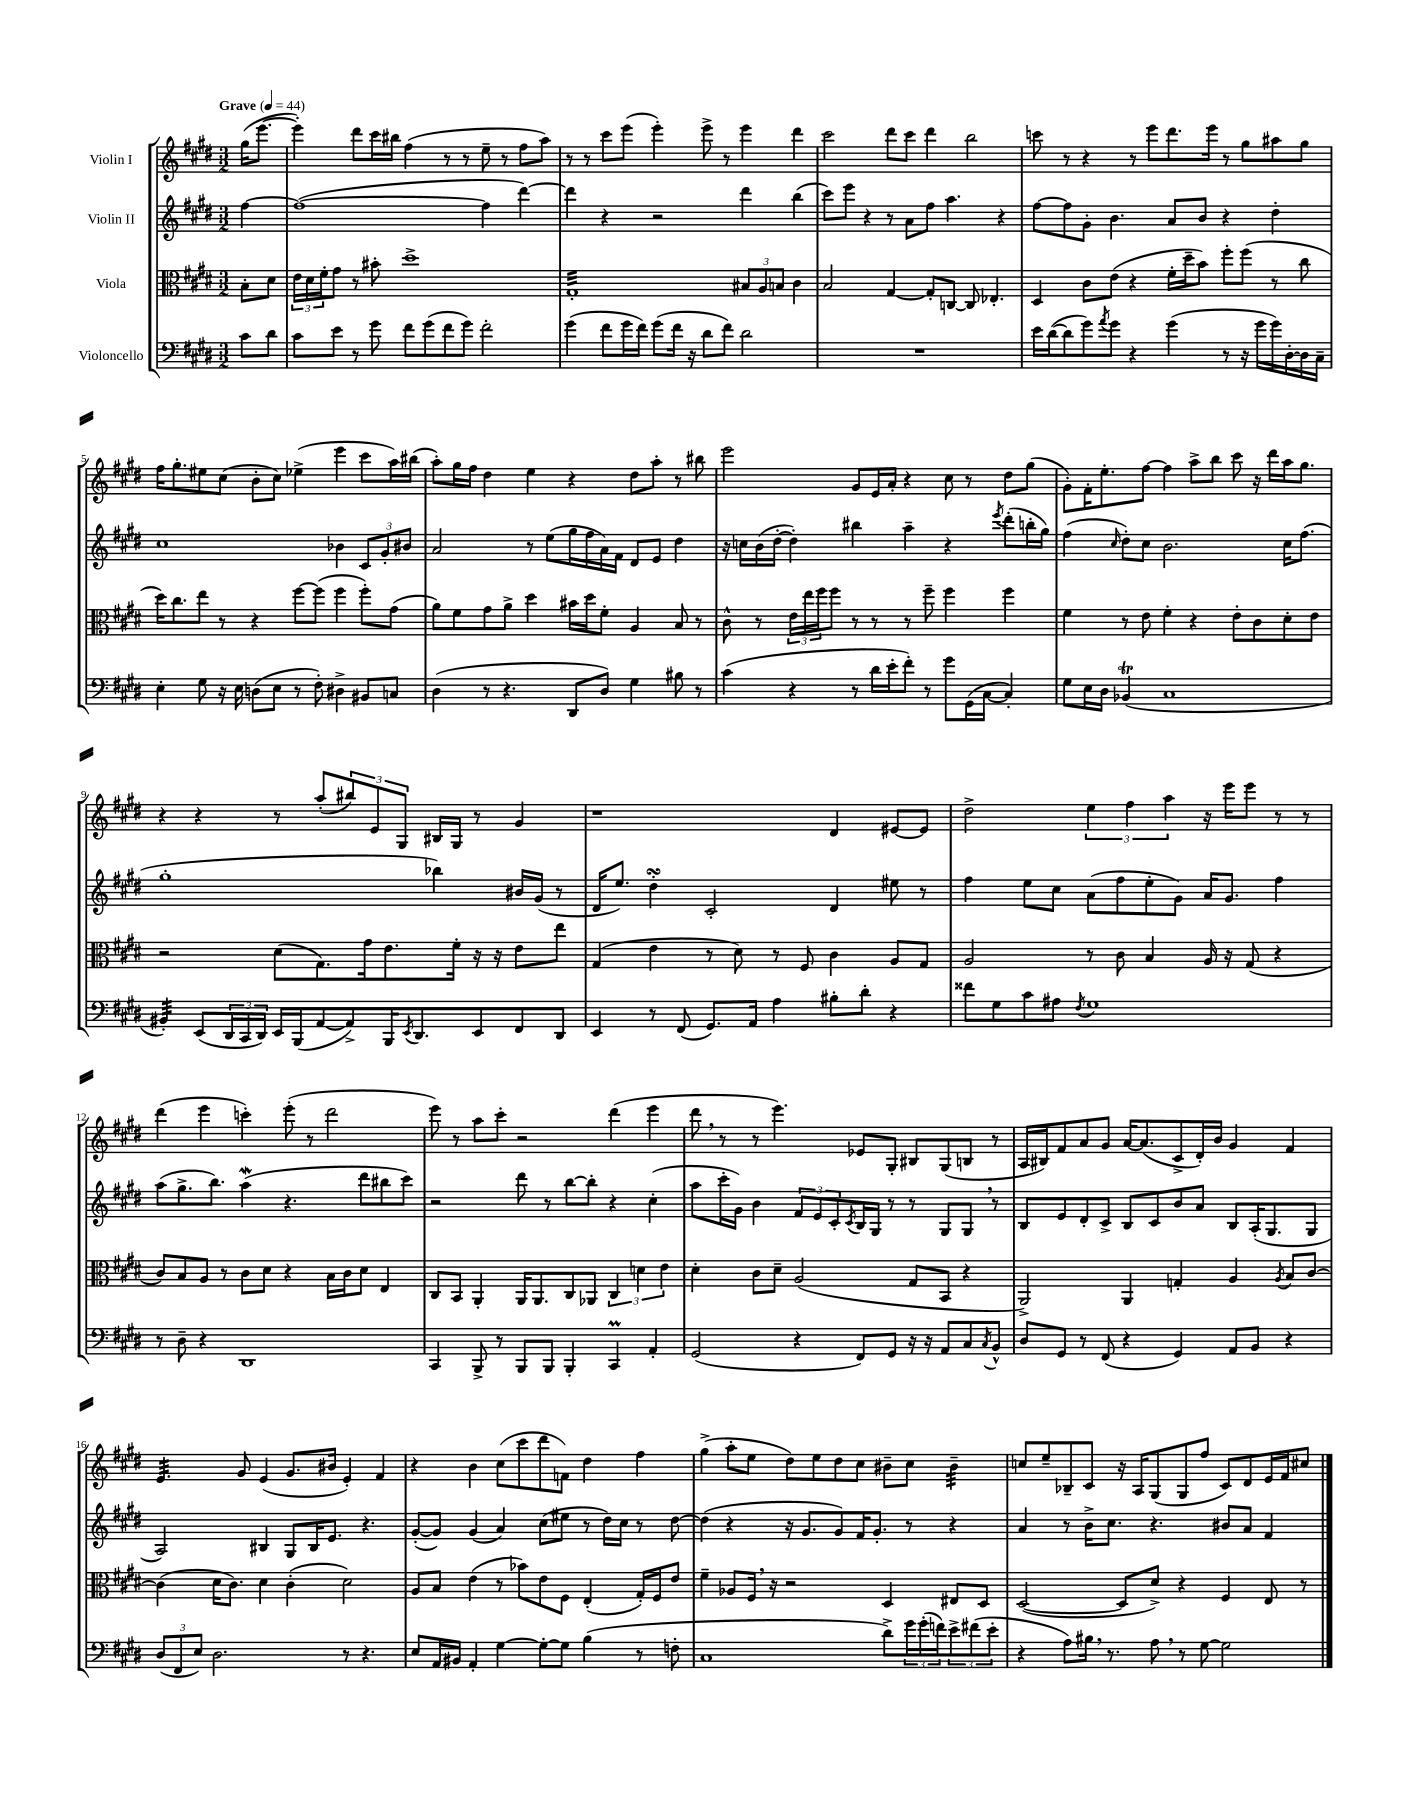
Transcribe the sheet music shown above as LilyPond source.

<<
\new StaffGroup <<
\new Staff = "s0" \with { instrumentName = "Violin I" } {
    \clef treble \key e \major \numericTimeSignature \time 3/2 \partial 4 \tempo "Grave" 4 = 44
    gis''16( e'''8.~ |
    e'''4-.) dis'''8 cis'''16 bis''16 fis''4( r8 r8 e''8-- r8 fis''8 a''8) |
    r8 r8 cis'''8 e'''8( e'''4-.) e'''8-> r8 e'''4 dis'''4 |
    cis'''2 dis'''8 cis'''8 dis'''4 b''2 |
    c'''8 r8 r4 r8 e'''8 dis'''8. e'''16 r8 gis''8 ais''8 gis''8 |
    fis''16 gis''8.-. eis''8 cis''8( b'8-. cis''8) ees''4->( e'''4 cis'''8 a''16) bis''16( |
    a''8-.) gis''16 fis''16 dis''4 e''4 r4 dis''8 a''8-. r8 bis''8 |
    e'''2 gis'8 e'16 a'16-. r4 cis''8 r8 dis''8 gis''8( |
    gis'8-.) fis'16-. e''8.-. fis''8~ fis''4 a''8-> b''8 cis'''8 r16 dis'''16 a''16 gis''8. |
    r4 r4 r8 a''8-.( \tuplet 3/2 { bis''8) e'8 gis8 } bis16 gis16 r8 gis'4 |
    r1 dis'4 eis'8~ eis'8 |
    dis''2-> \tuplet 3/2 { e''4 fis''4 a''4 } r16 e'''16 e'''8 r8 r8 |
    dis'''4( e'''4 c'''4-.) e'''8-.( r8 dis'''2 |
    e'''8) r8 a''8 cis'''8-. r2 dis'''4( e'''4 |
    dis'''8 \breathe r8 r8 e'''4.) ees'8 gis8-. bis8 gis8( b8 r8 |
    a16 bis16) fis'8 a'8 gis'8 a'16~ a'8.( cis'8-> dis'16-.) b'16 gis'4 fis'4 |
    e'4.:32 gis'8 e'4( gis'8. bis'16 e'4-.) fis'4 |
    r4 b'4 cis''8( cis'''8 dis'''8 f'8) dis''4 fis''4 |
    gis''4->( a''8-. e''8 dis''8) e''8 dis''8 cis''8 bis'8-- cis''8 bis'4:32-- |
    c''8 e''8-- bes8-- cis'8 r16 a16 gis8( gis8 fis''8 cis'8) dis'8 e'16 fis'16 cis''8 \bar "|." |
}
\new Staff = "s1" \with { instrumentName = "Violin II" } {
    \clef treble \key e \major \numericTimeSignature \time 3/2 \partial 4
    fis''4~ |
    fis''1~( fis''4 dis'''4~) |
    dis'''4 r4 r2 dis'''4 b''4( |
    cis'''8) e'''8 r4 r8 a'8 fis''8 a''4. r4 |
    fis''8~ fis''8 gis'8-. b'4. a'8 b'8 r4 dis''4-. |
    cis''1 bes'4 \tuplet 3/2 { cis'8 gis'8-. bis'8 } |
    a'2 r8 e''8( gis''16 fis''16 a'16) fis'16 dis'8 e'8 dis''4 |
    r16 c''16 b'16( dis''16~-. dis''4-.) bis''4 a''4-- r4 \acciaccatura { e'''8 } dis'''8-.( b''16-. gis''16) |
    fis''4( \grace { cis''16 } dis''8-.) cis''8 b'2. cis''16 fis''8.( |
    gis''1-. bes''4) bis'16 gis'16( r8 |
    dis'16 e''8.) dis''4-.\turn cis'2-. dis'4 eis''8 r8 |
    fis''4 e''8 cis''8 a'8( fis''8 e''8-. gis'8) a'16 gis'8. fis''4 |
    a''8( gis''8.-> b''8.) a''4\mordent( r4. dis'''8 bis''8 cis'''8) |
    r2 dis'''8 r8 b''8~ b''8-. r4 cis''4-.( |
    a''8 cis'''16-. gis'16) b'4 \tuplet 3/2 { fis'8 e'8 cis'8-. } \acciaccatura { cis'8 } b16 gis16 r8 r8 gis8 gis8 \breathe r8 |
    b8 e'8 dis'8-. cis'8-> b8 cis'8 b'8 a'8 b8 a16-.( gis8. gis8 |
    a2) bis4 gis8 bis16 e'8. r4. |
    gis'8~-.( gis'8) gis'4( a'4) cis''8( eis''8 r8 dis''16) cis''16 r8 dis''8~ |
    dis''4( r4 r16 gis'8. gis'8) fis'16 gis'8.-. r8 r4 |
    a'4 r8 b'16-> cis''8. r4. bis'8 a'8 fis'4 \bar "|." |
}
\new Staff = "s2" \with { instrumentName = "Viola" } {
    \clef alto \key e \major \numericTimeSignature \time 3/2 \partial 4
    b8-. dis'8 |
    \tuplet 3/2 { e'16 dis'16 fis'16-. } gis'8 r8 bis'8-. dis''1-> |
    gis1:32-. \tuplet 3/2 { bis8 a8 b8 } cis'4 |
    b2 gis4~ gis8-. c8~ c8 ees4.-. |
    dis4 cis'8 e'8( r4 fis'16-. dis''16-- b'8) fis''8-. fis''8( r8 cis''8 |
    dis''16) cis''8. e''8 r8 r4 fis''8~ fis''8( fis''4 fis''8-.) gis'8( |
    a'8) fis'8 gis'8 a'8-> dis''4 bis'16 dis''16 fis'8-. a4 b8 r8 |
    cis'8-^ r8 \tuplet 3/2 { e'16 e''16 fis''16 } fis''8 r8 r8 r8 fis''8-- fis''4 fis''4 |
    fis'4 r8 e'8 fis'4-. r4 e'8-. cis'8 dis'8-. e'8 |
    r2 dis'8( gis8.) gis'16 e'8. fis'16-. r16 r16 e'8 e''8 |
    gis4( e'4 r8 dis'8) r8 fis8 cis'4 a8 gis8 |
    a2 r8 cis'8 b4 a16 r16 gis8( r4 |
    cis'8) b8 a8 r8 cis'8 dis'8 r4 b16 cis'16 dis'8 e4 |
    cis8 b,8 a,4-. a,16 a,8. cis8 aes,8 \tuplet 3/2 { cis4 d'4 e'4 } |
    dis'4-. cis'8 dis'8-- a2( gis8 b,8 r4 |
    a,2->) a,4 g4-. a4 \acciaccatura { a8 } b8 cis'8~ |
    cis'4( dis'16 cis'8.) dis'4 cis'4-.( dis'2) |
    a8 b8 e'4( r8 bes'8) e'8 fis8 e4-.( gis16-.) fis16 e'8 |
    fis'4-- aes8 fis16 \breathe r16 r2 dis4 eis8 dis8 |
    dis2~( dis8 dis'8->) r4 fis4 e8 r8 \bar "|." |
}
\new Staff = "s3" \with { instrumentName = "Violoncello" } {
    \clef bass \key e \major \numericTimeSignature \time 3/2 \partial 4
    cis'8 dis'8 |
    cis'8 e'8 r8 gis'8 fis'8 gis'8( fis'8 gis'8) fis'2-. |
    gis'4( fis'8 gis'16 fis'16) gis'8( fis'16 r16 dis'8 fis'8) dis'2 |
    R1. |
    e'16 dis'16~( dis'8 gis'8) \acciaccatura { a'8 } gis'8 r4 gis'4( r8 r16 gis'16 gis'16) dis16~-. dis16 cis16-- |
    e4-. gis8 r16 e16 d8( e8 r8 fis8-.) dis4-> bis,8 c8 |
    dis4( r8 r4. dis,8 dis8) gis4 bis8 r8 |
    cis'4( r4 r8 dis'16 e'16-. fis'8-.) r8 gis'8 gis,16( cis16~ cis4-.) |
    gis8 e16 dis16 bes,4\trill( cis1 |
    bis,4:32-.) e,8( \tuplet 3/2 { dis,16 cis,16 dis,16) } e,16 b,,16( a,8~ a,8->) b,,16 \acciaccatura { e,8 } dis,8. e,8 fis,8 dis,8 |
    e,4 r8 fis,8( gis,8.) a,16 a4 bis8-. dis'8-. r4 |
    fisis'8 gis8 cis'8 ais8 \acciaccatura { fis8 } gis1 |
    r8 dis8-- r4 dis,1 |
    cis,4 b,,8-> r8 b,,8 b,,8 b,,4-. cis,4\prall a,4-. |
    gis,2( r4 fis,8) gis,8 r16 r16 a,8 cis8 \acciaccatura { cis8 } b,8-^ |
    dis8 gis,8 r8 fis,8( r4 gis,4) a,8 b,8 r4 |
    \tuplet 3/2 { dis8( fis,8 e8) } dis2. r8 r4. |
    e8 a,16 bis,16 a,4-. gis4~ gis8~-. gis8 b4( r8 f8-. |
    cis1 dis'8->) \tuplet 3/2 { gis'16 gis'16-.( f'16) } \tuplet 3/2 { e'8-> fis'8( e'8-. } |
    r4 a8) bis16 \breathe r8. a8 \breathe r8 gis8~ gis2 \bar "|." |
}
>>
>>
